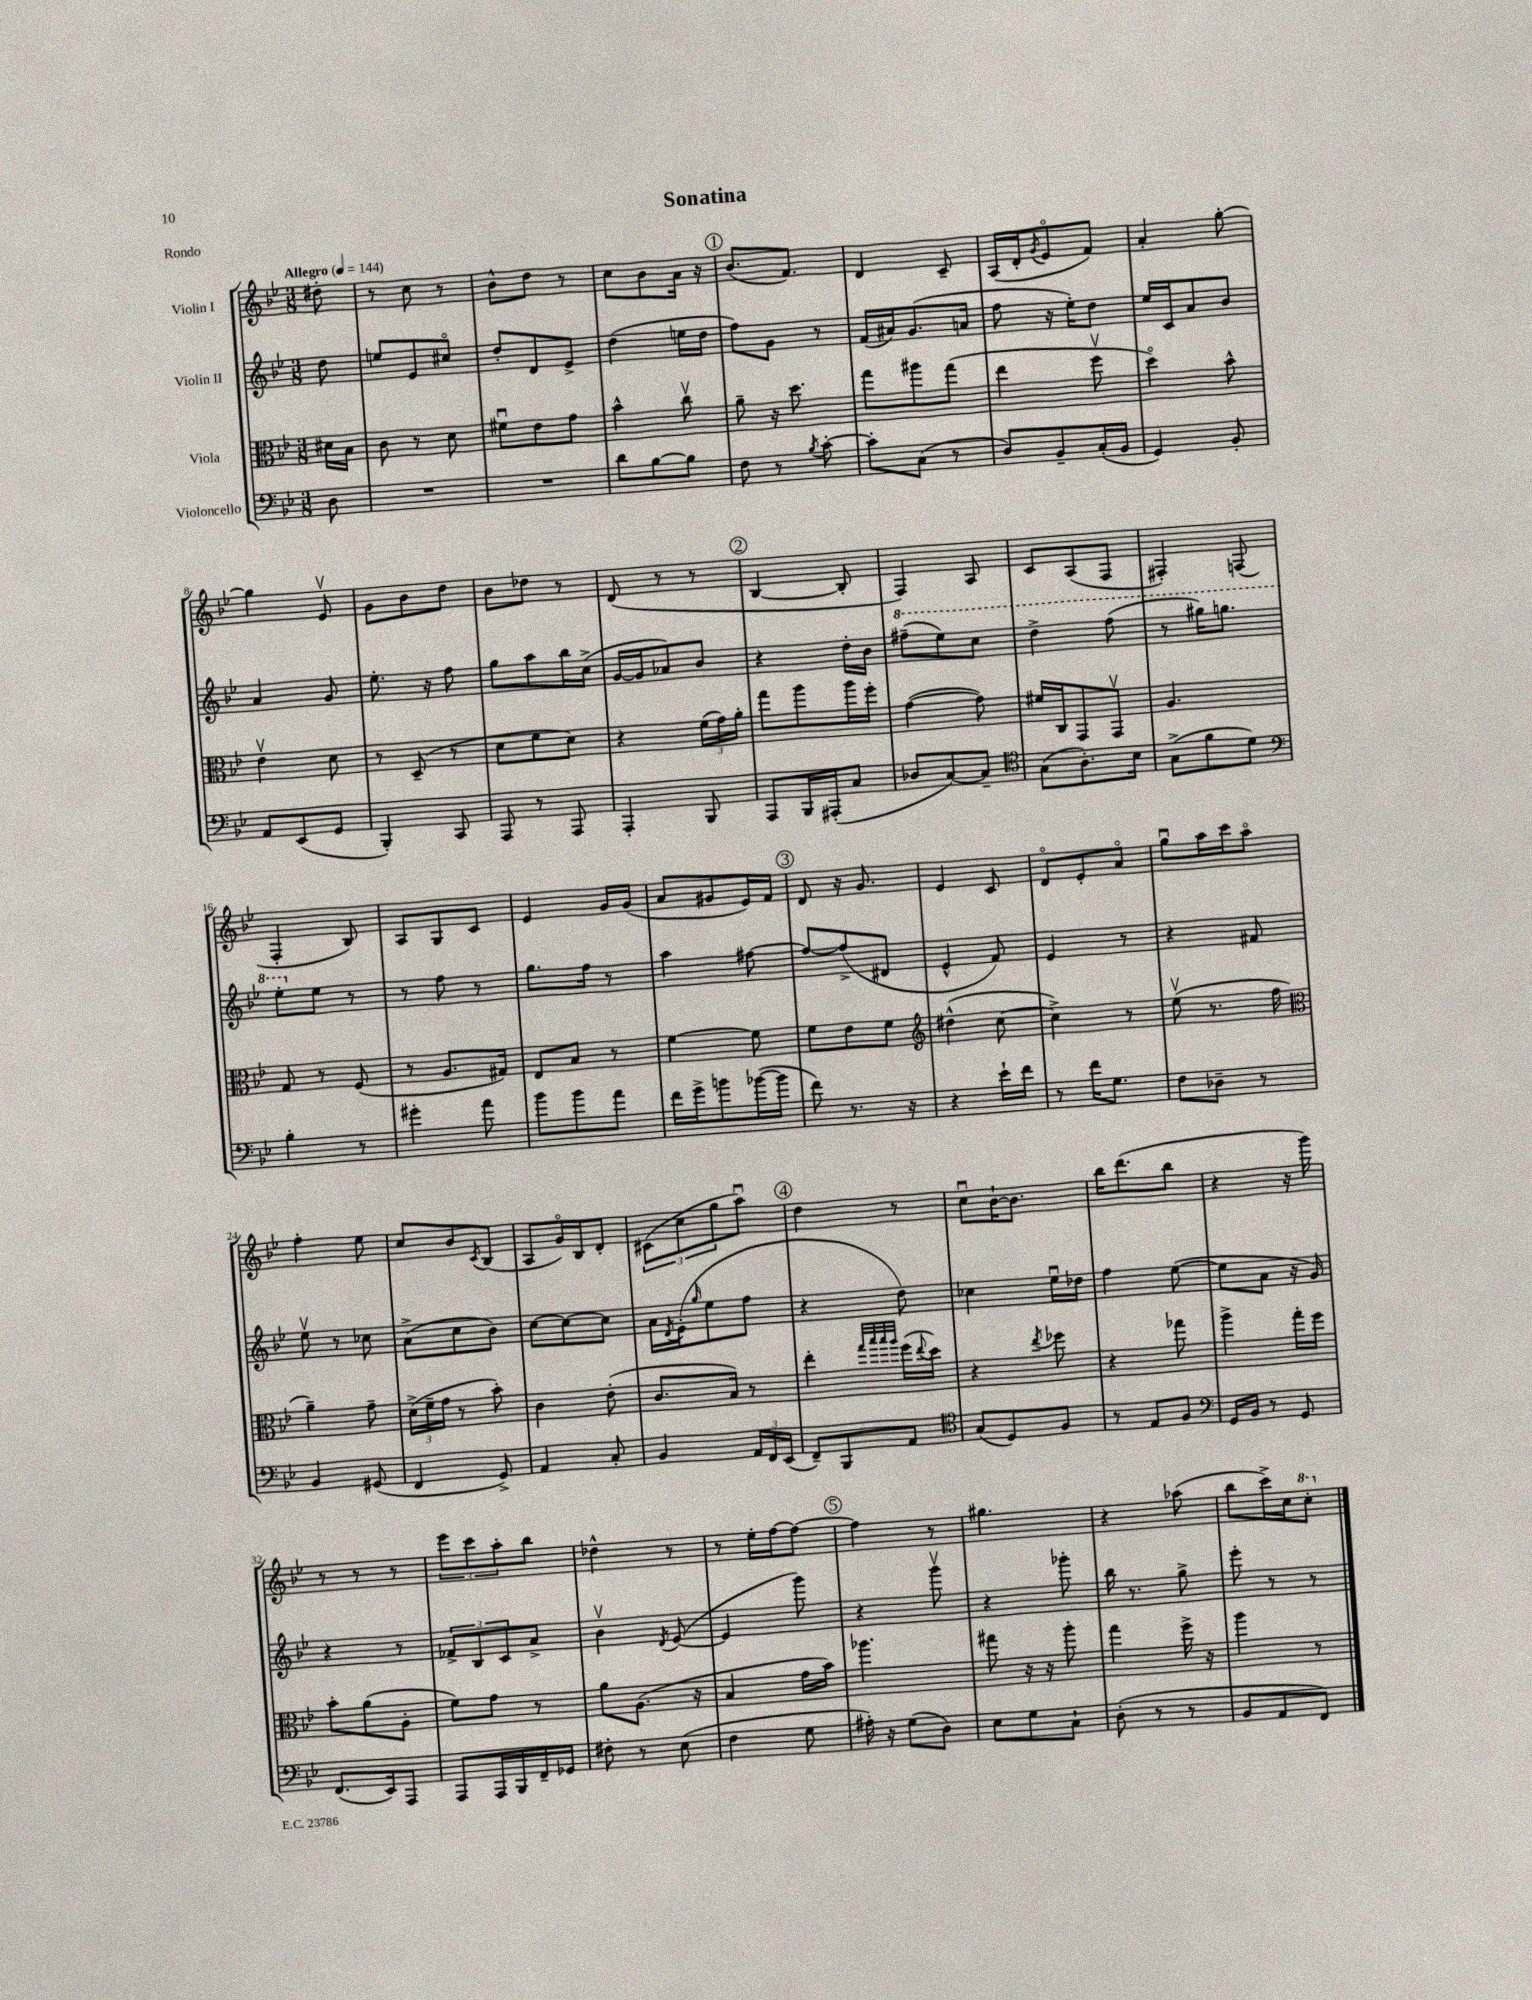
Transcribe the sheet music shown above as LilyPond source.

\header { title = "Sonatina" piece = "Rondo" }
<<
\new StaffGroup <<
\new Staff = "s0" \with { instrumentName = "Violin I" } {
    \clef treble \key bes \major \numericTimeSignature \time 3/8 \partial 8 \tempo "Allegro" 4 = 144
    dis''8-. |
    r8 c''8 r8 |
    bes'8-^ d''8 r8 |
    c''8 bes'8 a'16 r16 |
    \mark \markup { \circle "1" } bes'8.( f'8.) |
    d'4 c'8-- |
    a16( d'16-. \acciaccatura { g'8 } ees'8\flageolet f'8) |
    a'4-. g''8~-. |
    g''4 ees'8\upbow |
    g'8 bes'8 d''8 |
    bes'8 des''8 r8 |
    d'8( r8 r8 |
    \mark \markup { \circle "2" } bes4~ bes8-. |
    f4) a8 |
    c'8 a8( f8 |
    fis4-.) f8( |
    f4-. bes8) |
    a8 g8 c'8 |
    ees'4 g'16 g'16( |
    a'8 gis'8 ees'16) f'16 |
    \mark \markup { \circle "3" } d'8 r16 g'8. |
    ees'4 c'8 |
    d'8\flageolet ees'8-. a'8\flageolet |
    g''8\downbow a''16 c'''16 a''8\flageolet |
    f''4-. ees''8 |
    c''8 bes'8 \acciaccatura { c'8 } bes8( |
    a8 g'16\flageolet) bes16 d'8-. |
    \tuplet 3/2 { cis'8( c''8 g''8 } a''8\downbow) |
    \mark \markup { \circle "4" } d''4 r8 |
    c''8\downbow bes'16~-! bes'8. |
    bes''16 d'''8.( bes''8 |
    r4 r16 g'''16) |
    r8 r8 r8 |
    \tuplet 3/2 { ees'''8 c'''8 a''8-. } bes''8 |
    des''4-^ r8 |
    r8 ees''16-. f''16~ f''8~ |
    \mark \markup { \circle "5" } f''4 r8 |
    gis''4. |
    r4 aes''8( |
    bes''8 c'''16->) c''16 \ottava #1 c'''8-. \ottava #0 \bar "|." |
}
\new Staff = "s1" \with { instrumentName = "Violin II" } {
    \clef treble \key bes \major \numericTimeSignature \time 3/8 \partial 8
    d''8 |
    e''8 ees'8 cis''8\flageolet |
    d''8-. d'8 ees'8-> |
    d''4( e''16 d''16 |
    \mark \markup { \circle "1" } f''8) g'8 r8 |
    f'16( ais'16) g'8.( a'16 |
    f''8 r16 ees''16-.) d''8 |
    ees''16 c'16 a'8 bes'8 |
    a'4 g'8 |
    ees''8.-. r16 f''8 |
    g''8 a''8 bes''16 c''16->( |
    g'16~ g'16 aes'8) bes'8 |
    \mark \markup { \circle "2" } r4 d''16-. bes'16 |
    \ottava #1 fis'''8--( ees'''8) c'''8 |
    d'''4-> f'''8( |
    r8 gis'''16) g'''8. |
    ees'''8-. \ottava #0 ees''8 r8 |
    r8 f''8 r8 |
    g''8. f''16 r8 |
    a''4 fis''8~ |
    \mark \markup { \circle "3" } fis''8~ fis''8->( dis'8 |
    ees'4-^ f'8) |
    ees'4 r8 |
    r4 fis'8 |
    ees''8\upbow r8 ces''8 |
    a'8->( c''8 bes'8) |
    c''8~ c''8~ c''8 |
    a'16 \acciaccatura { d'8 } ees'16-.( \grace { g''16 } ees''8 f''8 |
    \mark \markup { \circle "4" } r4 d''8) |
    ces''4 ees''16\downbow des''16 |
    f''4 ees''8~( |
    ees''8 a'8 r16 g'16) |
    r4 r8 |
    \tuplet 3/2 { fes'8-> bes8 c'8 } a'8-> |
    bes'4\upbow \acciaccatura { d'8 } ees'8~( |
    ees'4 g'''8) |
    \mark \markup { \circle "5" } r4 g'''8\upbow |
    r4 ges'''8-. |
    bes''16 r8. g''8-> |
    ees'''8-. r8 r8 \bar "|." |
}
\new Staff = "s2" \with { instrumentName = "Viola" } {
    \clef alto \key bes \major \numericTimeSignature \time 3/8 \partial 8
    dis'16 bes16 |
    c'8 r8 d'8 |
    fis'8\downbow ees'8 g'8 |
    bes'4-^ c''8\upbow |
    \mark \markup { \circle "1" } a'8-- r16 d''8. |
    g''8 ais''8 g''8( |
    ees''4 f''8\upbow |
    d''4\flageolet) bes'8-^ |
    ees'4\upbow d'8 |
    r8 d8--( r8 |
    d'8 f'8 d'8) |
    r4 \tuplet 3/2 { f'16( g'16) a'16-. } |
    \mark \markup { \circle "2" } g''8 a''8 a''16 f''16-. |
    g'4~( g'8) |
    fis'16 c16 g,8 g,8\upbow |
    a4. |
    g8 r8 f8( |
    r8 a8. gis16) |
    ees8 bes8 r8 |
    f'4~ f'8 |
    \mark \markup { \circle "3" } f'8 ees'8 f'8 |
    \clef treble dis''4-^( c''8~ |
    c''4->) r8 |
    ees''8\upbow( r8. f''16 |
    \clef alto a'4--) g'8-- |
    \tuplet 3/2 { d'16->( f'16-- g'16 } r8 bes'8-.) |
    c'4 ees'8-.( |
    c'8. bes16) r8 |
    \mark \markup { \circle "4" } ees''4-. \grace { g''32 bes''32 bes''32 a''32 } f''16( \appoggiatura { ees''8 } d''16) |
    r4 \acciaccatura { ees''8 } fes''8 |
    r4 ges''8 |
    a''4-> g''16-. f''16 |
    bes'8-. a'8( a8-. |
    f'8) g'8 r8 |
    a'8 a8.( r16 |
    bes4 g'16 bes'16) |
    \mark \markup { \circle "5" } aes''4. |
    gis''8 r16 r16 a''8-. |
    g''4 f''16-> r16 |
    a''4 r8 \bar "|." |
}
\new Staff = "s3" \with { instrumentName = "Violoncello" } {
    \clef bass \key bes \major \numericTimeSignature \time 3/8 \partial 8
    d8 |
    R4. |
    R4. |
    d'8 bes8~ bes8 |
    \mark \markup { \circle "1" } f8 r8 \acciaccatura { bes8 } c'8~-. |
    c'8-. c8( r8 |
    d8) bes,8-- c16-.( bes,16 |
    g,4) bes,8-. |
    a,8 ees,8( g,8 |
    bes,,4-.) c,8 |
    a,,8 r8 a,,8 |
    a,,4-. bes,,8 |
    \mark \markup { \circle "2" } a,,8 bes,,16 ais,,16-.( c8 |
    des8 c8~) c8-- |
    \clef tenor g8( a8.-.) bes16 |
    g8->( f'8 d'8) |
    \clef bass bes4-. r8 |
    gis'4-. a'8 |
    bes'8 bes'8 a'8 |
    f'16 g'16-> b'8 bes'16~( bes'16 |
    \mark \markup { \circle "3" } f'8) r8. r16 |
    r4 ees'16-! f'16 |
    r8 f'16 g8. |
    f8 des8-- r8 |
    bes,4 gis,8( |
    f,4 g,8->) |
    a,4 c8-. |
    bes,4 \tuplet 3/2 { a,16 f,16 ees,16( } |
    \mark \markup { \circle "4" } f,8--) bes,,8 a,8 |
    \clef tenor g8( d8) f8 |
    r8 ees8 f8 |
    \clef bass g,16 bes,16 r8 g,8 |
    f,8.( ees,16) a,,8 |
    a,,8 a,,16 bes,,16 f,16-- ges,16 |
    fis8-. r8 ees8( |
    f4 g8 |
    \mark \markup { \circle "5" } ais16-.) r16 g8( d8) |
    ees8 g8 c8-! |
    d8-.( r8 r8 |
    bes,8 a,8 f,8) \bar "|." |
}
>>
>>
